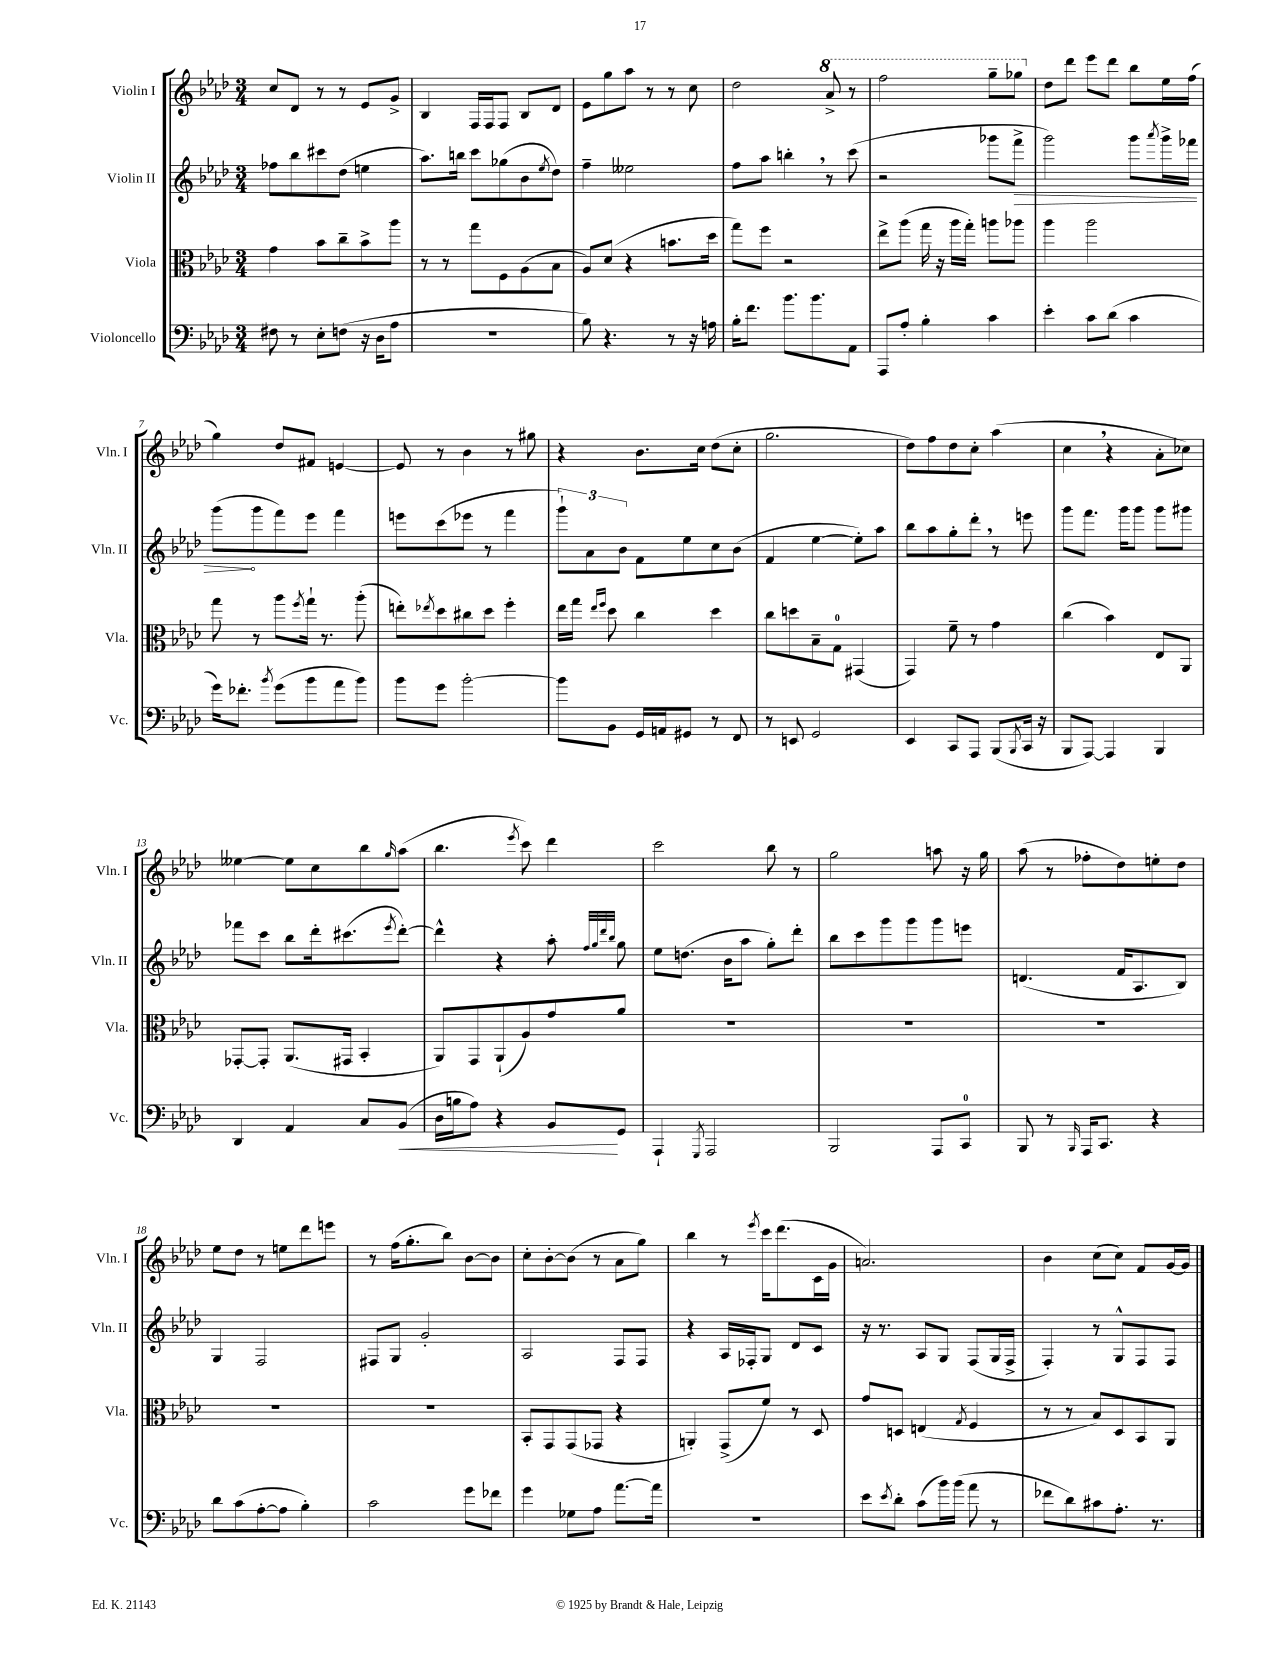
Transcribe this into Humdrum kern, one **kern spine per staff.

**kern	**kern	**kern	**kern
*staff4	*staff3	*staff2	*staff1
*clefF4	*clefC3	*clefG2	*clefG2
*k[b-e-a-d-]	*k[b-e-a-d-]	*k[b-e-a-d-]	*k[b-e-a-d-]
*M3/4	*M3/4	*M3/4	*M3/4
8F#	4g	8ff-	8cc
8r	.	8bb-	8d-
8E-'	8b-	8ccc#	8r
(8F	8cc~	(8dd-	8r
16r	8b-^	4ee	8e-
16D-	.	.	.
8A-	8aa-	.	8g^
=	=	=	=
2.r	8r	8.aa-)	4B-
.	8r	.	.
.	.	16bb	.
.	8gg	8ccc	16F
.	.	.	16F
.	8F	(8gg-	8F
.	(8A-	8b-	8B-
.	.	8qee-	.
.	8B-	8dd-)	8d-
=	=	=	=
8B-)	8A-)	4ff~	8e-
4.r	(8d-	.	8gg
.	4r	2ee--	8aa-
.	.	.	8r
8r	8.b	.	8r
16r	.	.	8cc
16A	16dd-	.	.
=	=	=	=
16B-'	8gg)	8ff	2dd-
8.f	.	.	.
.	8ff	8aa-	.
8.b-	2r	4bb'	.
8.b-	.	.	.
.	.	8r	8aa-^
8AA-	.	(8ccc	8r
=	=	=	=
8AAA-	8ee-^	2r	2fff
8A-'	(8aa-	.	.
4B-'	16gg	.	.
.	16r	.	.
.	16aa-	.	.
.	16gg')	.	.
4c	8aa	8ggg-	8ggg~
.	8aa-	8fff^	8ggg-
=	=	=	=
4e-'	4aa-	2ggg)	8dd-
.	.	.	8ddd-
8c	2aa-	.	8eee-
(8d-	.	.	8ddd-
4c	.	8ggg	8bb-
.	.	8qaaa-	.
.	.	16ggg^	16ee-
.	.	16fff-	(16ff
=	=	=	=
16g)	8gg	(8ggg	4gg)
8.f-'	.	.	.
.	8r	8ggg	.
8qb-	.	.	.
(8g	8aa-	8fff)	8dd-
.	8qff	.	.
8b-	16gg`	8eee-	8f#
.	8.r	.	.
8a-	.	4fff	[4e
8b-)	(8aa-'	.	.
=	=	=	=
8b-	8ee')	8eee	8e]
.	8qee-	.	.
8g	8dd-	(8ccc	8r
[2b-'	8cc#	8eee-	4b-
.	8dd-	8r	.
.	4ff'	4fff	8r
.	.	.	8gg#
=	=	=	=
8b-]	16ee-	12ggg`)	4r
.	16gg	.	.
.	.	12a-	.
.	16qqee-	.	.
.	16qqff	.	.
8BB-	8dd-	.	.
.	.	12b-	.
16GG	4cc	8f	8.b-
16AA	.	.	.
8GG#	.	8ee-	.
.	.	.	16cc
8r	4dd-	8cc	(8dd-
8FF	.	(8b-	8cc'
=	=	=	=
8r	8cc	4f	2.gg
8EE	8dd	.	.
2GG	8B-~	[4ee-	.
.	8G	.	.
.	(4GG#	8ee-'])	.
.	.	8aa-	.
=	=	=	=
4EE-	4GG)	8bb-	8dd-)
.	.	8aa-	8ff
8CC	8f~	8gg'	8dd-
8AAA-	8r	8ddd-'	8cc'
(8BBB-	4g	8r	(4aa-
8qBBB-	.	.	.
16CC	.	8eee	.
16r	.	.	.
=	=	=	=
8BBB-	(4cc	8ggg	4cc
[8AAA-)	.	8.fff	.
4AAA-]	4b-)	.	4r
.	.	16ggg	.
.	.	8ggg	.
4BBB-	8E-	8ggg	8a-'
.	8AA-	8ggg#	8cc-)
=	=	=	=
4DD-	[8GG-'	8fff-	[4ee--
.	8GG-']	8ccc	.
4AA-	(8.AA-	8bb-	8ee--]
.	.	16ddd-'	8cc
.	16GG#	(8.ccc#	.
8C	4BB-'	.	8bb-
.	.	8qeee-	16qqgg
(8BB-	.	[8ddd-')	(8aa-
=	=	=	=
16D-	8AA-)	4ddd-^^]	4.bb-
16B	.	.	.
8A-)	8GG	.	.
4r	(8AA-`	4r	.
.	.	.	8qeee-
.	8A-)	.	8ccc)
8BB-	8g	8aa-'	4ddd-
.	.	32qqff	.
.	.	32qqgg	.
.	.	32qqddd-	.
.	.	32qqbb-	.
8GG	8a-	8gg	.
=	=	=	=
4AAA-`	2.r	8ee-	2ccc
.	.	(8.dd	.
8qGGG	.	.	.
2AAA-	.	.	.
.	.	16b-	.
.	.	8aa-	.
.	.	8gg')	8bb-
.	.	8ddd-'	8r
=	=	=	=
2BBB-	2.r	8bb-	2gg
.	.	8ccc	.
.	.	8ggg	.
.	.	8ggg	.
8AAA-	.	8ggg	8aa
8CC	.	8eee	16r
.	.	.	16gg
=	=	=	=
8BBB-	2.r	(4.d	(8aa-
8r	.	.	8r
16qqBBB-	.	.	.
16AAA-	.	.	8ff-'
8.CC	.	.	.
.	.	16f	8dd-)
.	.	8.A-	.
4r	.	.	8ee'
.	.	8B-)	8dd-
=	=	=	=
8d-	2.r	4G	8ee-
(8c	.	.	8dd-
[8A-'	.	2F	8r
8A-]	.	.	8ee
4B-')	.	.	8ddd-
.	.	.	8eee
=	=	=	=
2c	2.r	8F#	8r
.	.	8G	(16ff
.	.	.	8.gg'
.	.	2g'	.
.	.	.	8bb-)
8g	.	.	[8b-
8f-	.	.	8b-]
=	=	=	=
4g	8BB-'	2A-	8cc'
.	8GG	.	[8b-'
8G-	(8GG	.	(8b-]
8A-	8GG-	.	8r
[8.a-	4r	8F	8a-
.	.	8F	8gg)
16a-]	.	.	.
=	=	=	=
2.r	4AA')	4r	4bb-
.	(8GG^	16A-	8r
.	.	16F-'	.
.	.	.	8qeee-
.	8f)	8G	16ccc
.	.	.	(8.ddd-
.	8r	8d-	.
.	8D-	8c	16c
.	.	.	16g
=	=	=	=
8e-	8g	16r	2.a)
.	.	8.r	.
8qe-	.	.	.
8d-'	8D	.	.
(8c	(4E	8A-	.
16b-)	.	8G	.
(16b-	.	.	.
.	8qG	.	.
8a-	4F	(8F	.
8r	.	16G	.
.	.	16F^	.
=	=	=	=
8f-	8r	4F')	4b-
8d-)	8r	.	.
8c#	8B-)	8r	(8cc
8.A-'	8D-	8G^^	8cc)
.	8BB-	8F	8f
8.r	.	.	.
.	8AA-	8F	[16g
.	.	.	16g]
==	==	==	==
*-	*-	*-	*-
